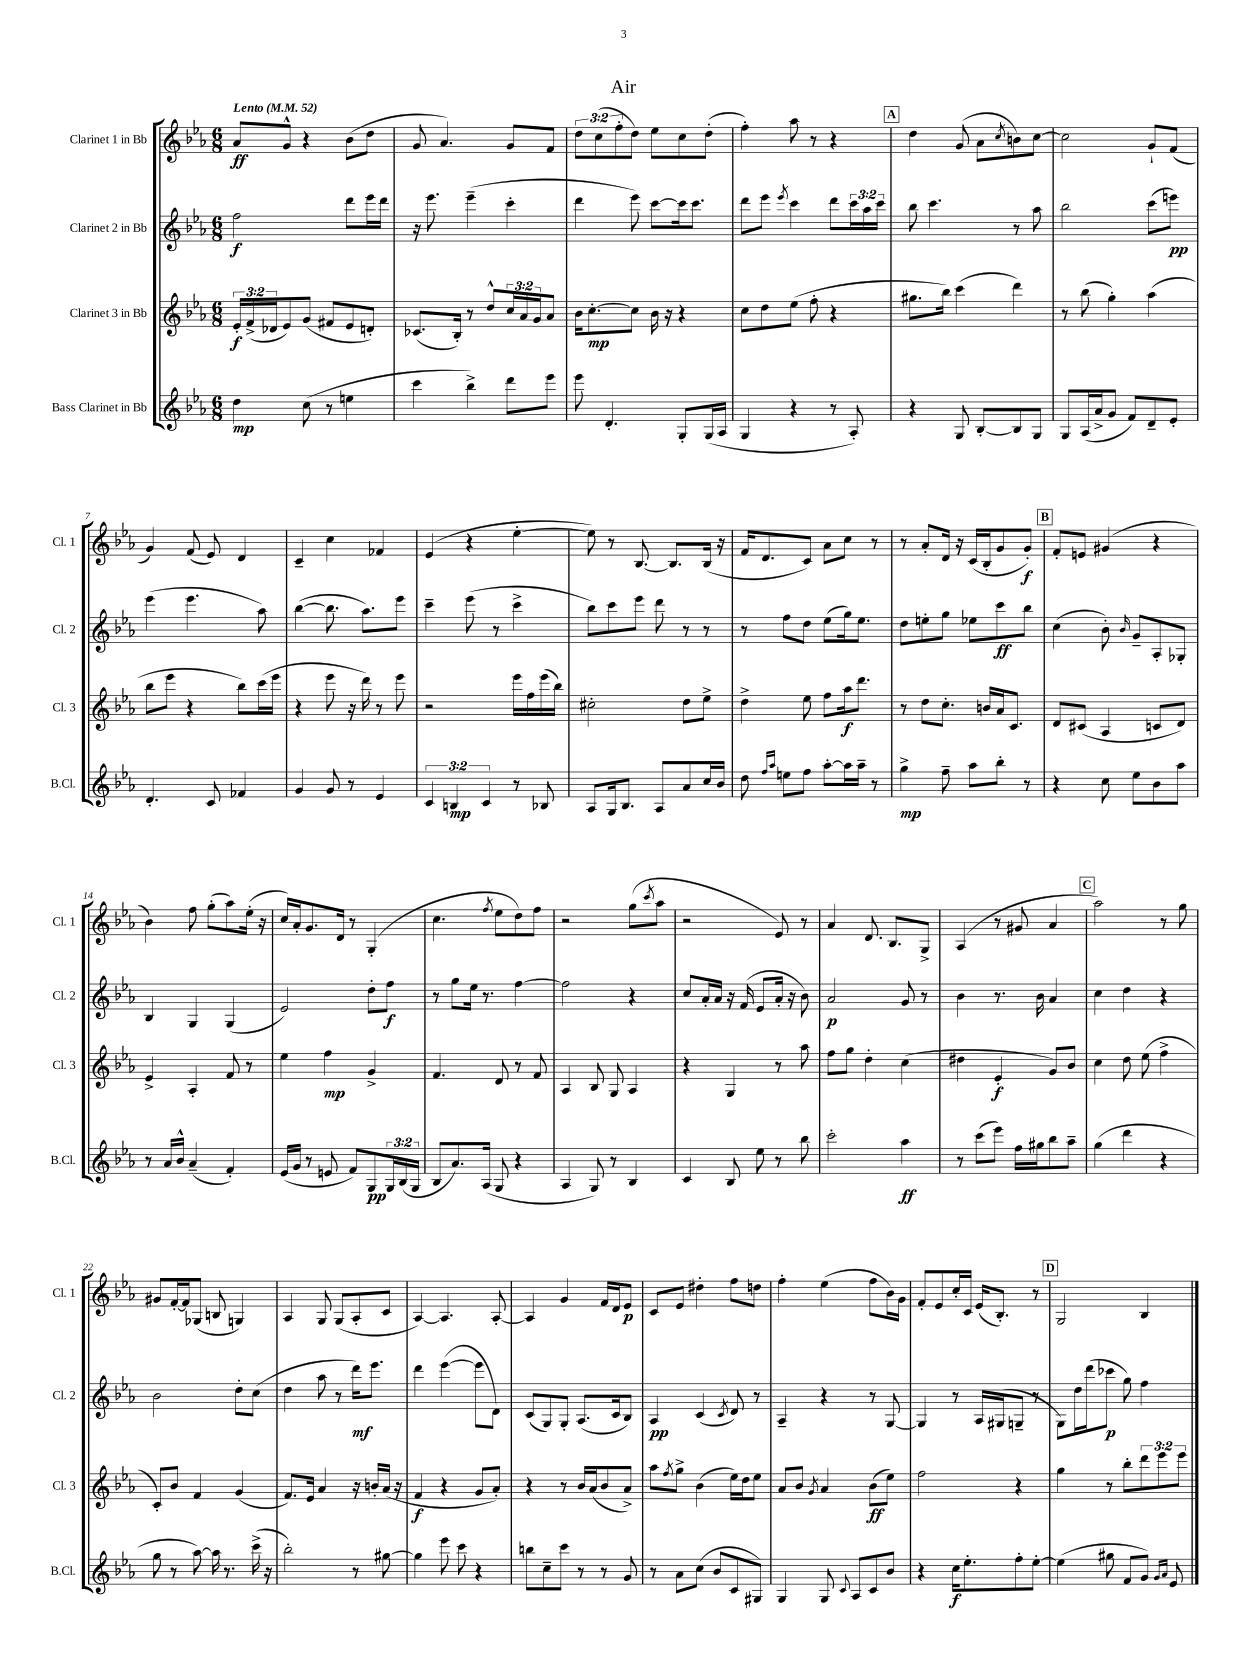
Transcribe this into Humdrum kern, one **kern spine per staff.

**kern	**kern	**kern	**kern
*staff4	*staff3	*staff2	*staff1
*clefG2	*clefG2	*clefG2	*clefG2
*k[b-e-a-]	*k[b-e-a-]	*k[b-e-a-]	*k[b-e-a-]
*M6/8	*M6/8	*M6/8	*M6/8
*MM52	*MM52	*MM52	*MM52
4dd	24e-'	2ff	8a-
.	(24f^	.	.
.	24d-	.	.
.	8e-)	.	8g^^
(8cc	(8g	.	4r
8r	8f#	.	.
4ee	8e-	8ddd	(8b-
.	8d')	16eee-	8dd
.	.	16ddd	.
=	=	=	=
4ccc	(8.c-	16r	8g
.	.	8.eee-	.
.	.	.	4.a-)
.	16B-')	.	.
4bb-^)	8r	(4eee-~	.
.	8dd^^	.	.
8ddd	24cc	4ccc'	8g
.	24a-	.	.
.	24g	.	.
8eee-	8a-	.	8f
=	=	=	=
8eee-	16b-	4ddd	12dd
.	[8.cc'	.	.
.	.	.	(12cc
4.d'	.	.	.
.	.	.	12ff'
.	8cc]	8eee-)	8dd)
.	16b-	[8ccc	8ee-
.	16r	.	.
8G'	4r	16ccc]	8cc
.	.	8.ccc	.
(16G	.	.	(8dd'
16A-	.	.	.
=	=	=	=
4G	8cc	8ddd	4ff')
.	8dd	8eee-	.
.	.	8qeee-	.
4r	(8ee-	4ccc	8aa-
.	8ff'	.	8r
8r	4r	8ddd	4r
8A-')	.	24ccc	.
.	.	24aa-	.
.	.	24ccc	.
=	=	=	=
4r	8.gg#	8bb-	4dd
.	.	4.ccc	.
.	16bb-)	.	.
8G	(4ccc	.	(8g
[8B-'	.	.	8a-
.	.	.	8qcc
8B-]	4ddd)	8r	8b)
8G	.	8aa-	[8cc
=	=	=	=
8G	8r	2bb-	2cc]
(16A-	(8bb-	.	.
16a-^	.	.	.
8g	4gg')	.	.
8f)	.	.	.
8d~	(4aa-	(8ccc	8g`
8e-'	.	8eee)	(8f
=	=	=	=
4.d'	8bb-	(4eee-	4g)
.	8eee-	.	.
.	4r	4.eee-	(8f
8c	.	.	8e-)
4f-	8bb-)	.	4d
.	(16ccc	8aa-)	.
.	16eee-	.	.
=	=	=	=
4g	4r	([4bb-	4c~
8g	8eee-	8.bb-]	4cc
8r	16r	.	.
.	16ddd)	8.aa-)	.
4e-	8r	.	4f-
.	8eee-	8eee-	.
=	=	=	=
6c	2r	4ccc~	(4e-
6B	.	.	.
.	.	(8eee-	4r
6c	.	.	.
.	.	8r	.
8r	16eee-	4ccc^	[4ee-'
.	16ff	.	.
8B-	(16eee-	.	.
.	16bb-)	.	.
=	=	=	=
8A-	2cc#'	8bb-)	8ee-])
16G	.	8ccc	8r
8.B-	.	.	.
.	.	8eee-	[8.B-
8A-	.	8ddd	.
.	.	.	8.B-]
8a-	8dd	8r	.
16cc	8ee-^	8r	(16B-
16b-	.	.	16r
=	=	=	=
8dd	4dd^	8r	16f
.	.	.	8.d
16qqff	.	.	.
16qqaa-	.	.	.
8ee	.	8ff	.
8ff	8ee-	8dd	8c)
[8aa-'	8ff	(8ee-	8a-
16aa-]	16aa-	16gg)	8cc
16aa-~	8.ddd	8.ee-	.
8r	.	.	8r
=	=	=	=
4gg^	8r	8dd	8r
.	8dd	8ee'	8a-'
8ff~	8.cc'	8gg	16d
.	.	.	16r
8aa-	.	8ee-	(16c
.	16b	.	16B-'
8bb-'	16a-	8ccc	8g
.	8.c	.	.
8r	.	8bb-	8g')
=	=	=	=
4r	8d	(4cc	8f'
.	(8c#	.	8e
8cc	4A-	8b-')	(4g#
.	.	16qqb-	.
8ee-	.	8g~	.
8b-	8c	8A-'	4r
8aa-	8d)	8G-'	.
=	=	=	=
8r	4e-^	4B-	4b-)
16a-	.	.	.
16b-^^	.	.	.
(4a-~	4A-'	4G	8ff
.	.	.	(8gg'
4f')	8f	(4G	8aa-)
.	8r	.	(16ee-'
.	.	.	16r
=	=	=	=
(16e-	4ee-	2e-)	16cc)
16g	.	.	16a-'
8r	.	.	8.g
8e	4ff	.	.
.	.	.	16d
8f)	.	.	8r
8G	4g^	8dd'	(4G'
24G	.	8ff	.
(24B-	.	.	.
24G	.	.	.
=	=	=	=
8B-	4.f	8r	4.cc
8.a-)	.	8gg	.
.	.	16ee-	.
(16A-	.	8.r	.
.	.	.	8qff
8G	8d	.	8ee-
4r	8r	[4ff	8dd)
.	8f	.	8ff
=	=	=	=
4A-	4A-	2ff]	2r
8G)	8B-	.	.
8r	8G	.	.
4B-	4A-	4r	(8gg
.	.	.	8qccc
.	.	.	8aa-
=	=	=	=
4c	4r	8cc	2r
.	.	16a-'	.
.	.	16a-	.
8B-	4G	16r	.
.	.	(16f	.
8ee-	.	8e-	.
8r	8r	16a-'	8e-)
.	.	16r	.
8bb-	8aa-	8b-)	8r
=	=	=	=
2ccc'	8ff	2a-	4a-
.	8gg	.	.
.	4dd'	.	8.d
.	.	.	8.B-
4aa-	(4cc	8g	.
.	.	8r	8G^
=	=	=	=
8r	4dd#	4b-	(4A-
(8ccc	.	.	.
8eee-)	4e-'	8.r	8r
16ff	.	.	8g#
16gg#	.	16b-	.
8bb-	8g)	4a-	4a-
8aa-~	8b-	.	.
=	=	=	=
(4gg	4cc	4cc	2aa-)
4ddd	8dd	4dd	.
.	(8ee-	.	.
4r	4ff^	4r	8r
.	.	.	8gg
=	=	=	=
8gg	8c')	2b-	8g#
8r	8b-	.	[16f'
.	.	.	16f]
[8aa-)	4f	.	(8G-
16aa-]	.	.	8B
8.r	.	.	.
.	(4g	8dd'	4G)
(16ccc^	.	(8cc	.
16r	.	.	.
=	=	=	=
2bb-')	8.f)	4dd	4A-
.	16e-	.	.
.	4a-	8aa-	8G
.	.	8r	(8G
8r	16r	16ddd)	8A-'
.	16b'	8.eee-	.
[8gg#	(16a-	.	8c
.	16r	.	.
=	=	=	=
4gg#]	4f	4ddd	[4A-)
8eee-	4r	([4eee-	4.A-]
8ccc	.	.	.
4r	8g	8eee-]	.
.	8a-')	8d)	[8A-'
=	=	=	=
8bb	4r	(8c	4A-]
8cc~	.	8G)	.
8ccc	8r	8G'	4g
8r	16b-	(8.A-	.
.	(16a-	.	.
8r	8b-	.	16f
.	.	16c	16d
8g	8a-^)	8B-)	8e-
=	=	=	=
8r	8aa-	4A-	8c
.	8qff	.	.
8a-	8gg^	.	8e-
(8cc	(4b-	(4c	4dd#'
8b-	.	.	.
.	.	8qc	.
8c	16ee-)	8d)	8ff
.	16dd	.	.
8G#)	8ee-	8r	8dd
=	=	=	=
4G	8a-	4A-~	4ff'
.	8b-	.	.
.	8qg	.	.
8G	4a-	4r	(4ee-
8qqc	.	.	.
8A-	.	.	.
8c	(8b-	8r	8ff
8b-	8ee-)	[8G	16b-)
.	.	.	16g
=	=	=	=
4r	2ff	4G]	8f'
.	.	.	8e-
16cc	.	8r	16cc'
8.ee-'	.	.	16c
.	.	16A-	(16e-
.	.	(16G#	8.B-')
8ff'	4r	8G~	.
[8ee-'	.	8r	8r
=	=	=	=
(4ee-]	4gg	8G)	2G
.	.	16dd	.
.	.	(16ddd	.
8gg#	8r	8ccc-	.
8f	8bb-'	8gg)	.
8g)	12ddd	4ff	4B-
.	12eee-	.	.
16qqg	.	.	.
16qqa-	.	.	.
8e-	.	.	.
.	12eee-	.	.
==	==	==	==
*-	*-	*-	*-
